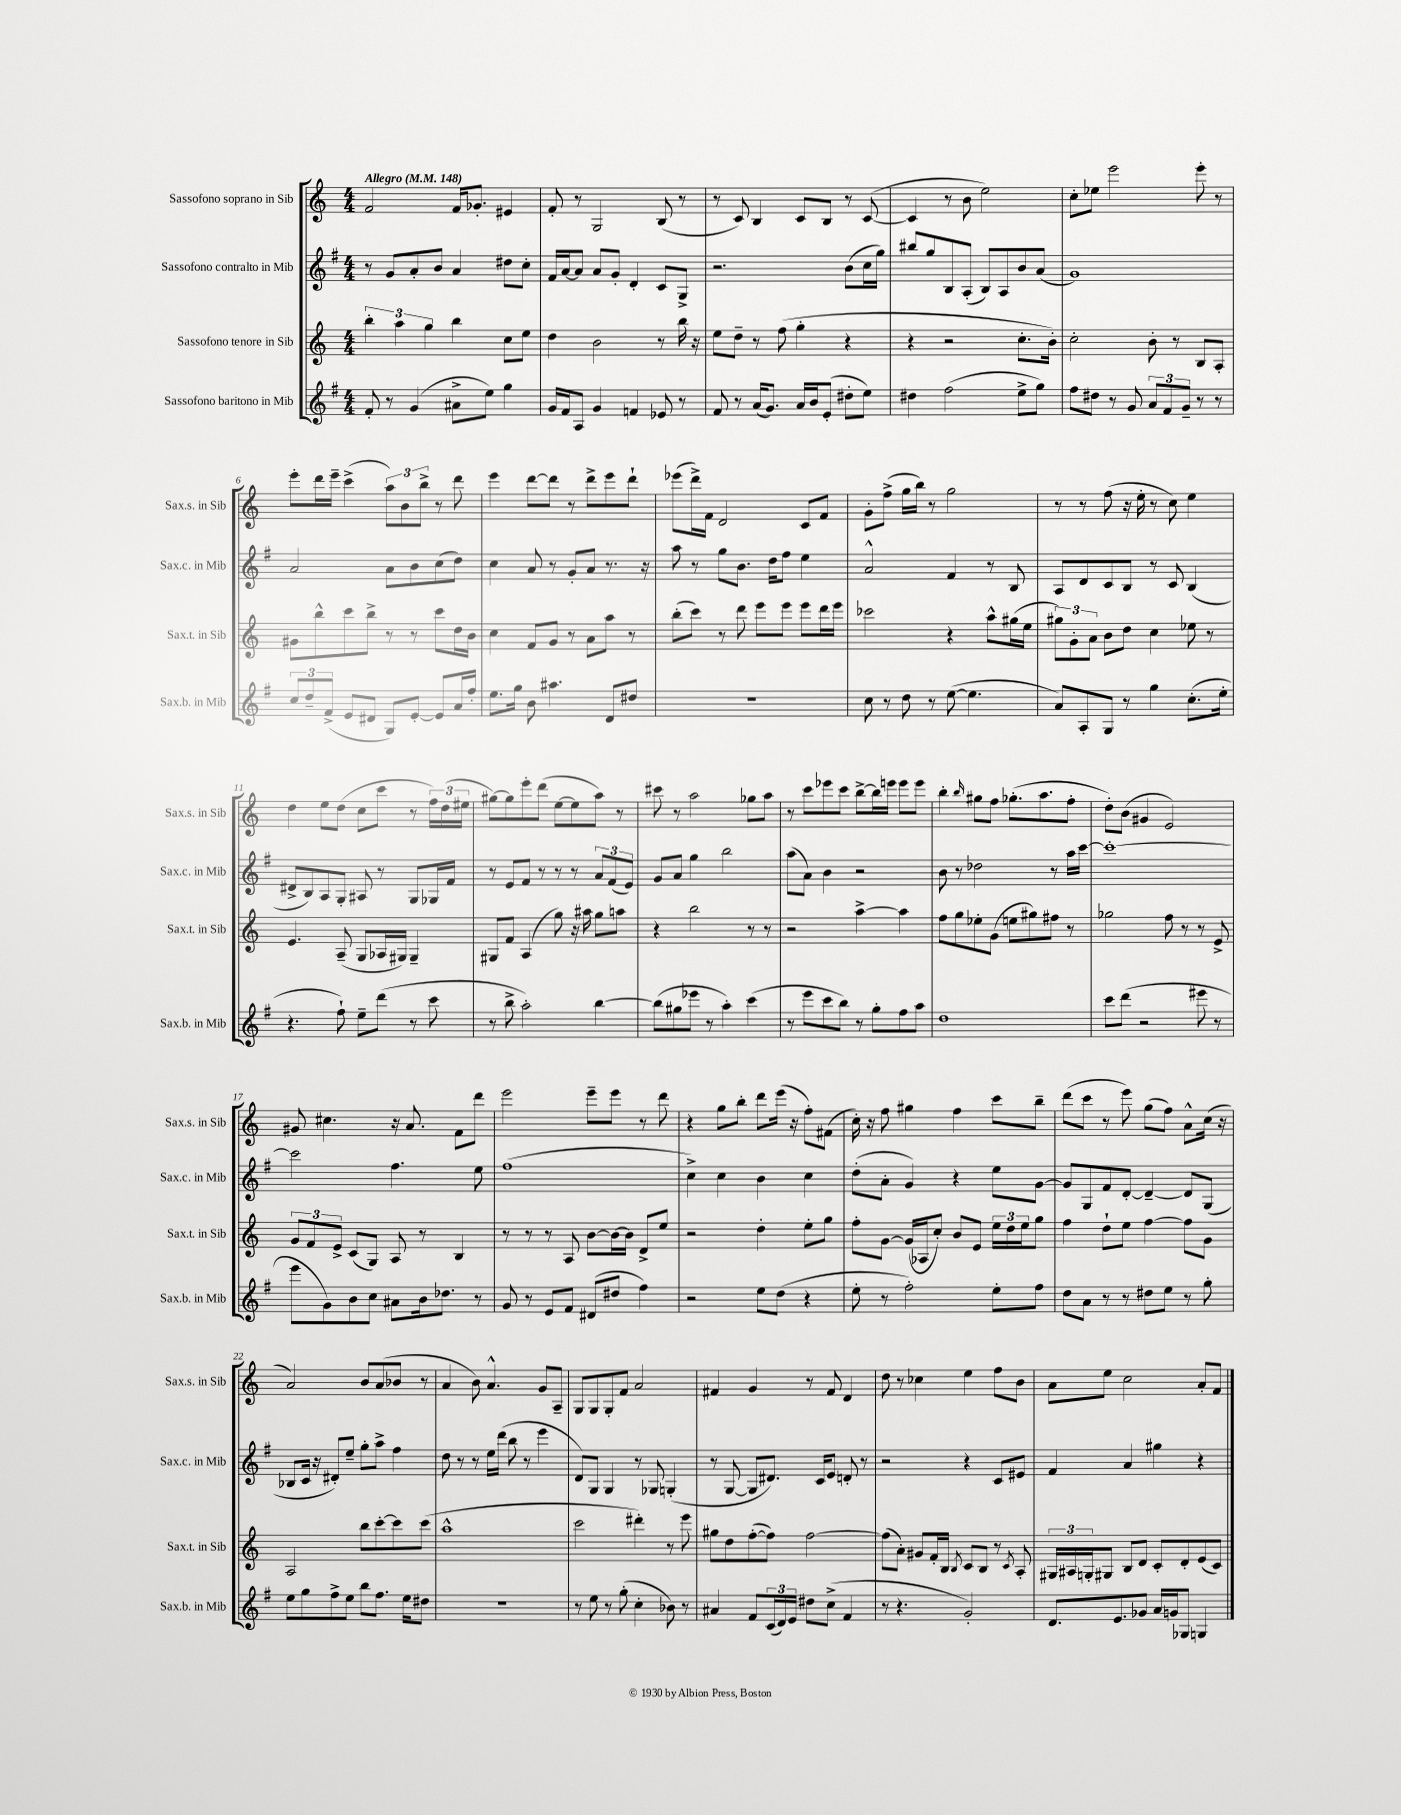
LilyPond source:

<<
\new StaffGroup <<
\new Staff = "s0" \with { instrumentName = "Sassofono soprano in Sib" shortInstrumentName = "Sax.s. in Sib" } {
    \clef treble \key c \major \numericTimeSignature \time 4/4 \tempo "Allegro" 4 = 148
    f'2 f'16 ges'8.-. eis'4 |
    f'8-. r8 g2 b8( r8 |
    r8 c'8) b4 c'8 b8 r8 c'8~( |
    c'4 r8 b'8 e''2) |
    c''8-. ees''8 e'''2 e'''8-. r8 |
    e'''8-. d'''16 e'''16-- c'''4->( \tuplet 3/2 { a''8) b'8 b''8-> } r8 d'''8 |
    e'''4 d'''8~ d'''8 r8 d'''8-> e'''8 d'''8-! |
    ees'''8( d'''16->) f'16 d'2 c'8 f'8 |
    g'8-. f''8->( g''16 b''16) r8 g''2 |
    r8 r8 f''8( r16 e''16-. r8 c''8) e''4 |
    d''4 e''8 d''8( c''8 c'''8 r8 \tuplet 3/2 { f''16) d''16( eis''16 } |
    gis''8~) gis''8 e'''8-. d'''8( e''8~ e''8 a''8) r8 |
    cis'''8 r8 a''2 ges''8 a''8 |
    r8 c'''8 ees'''8 c'''8 b''8~-> b''16 e'''16 e'''8 e'''8 |
    b''4-. \grace { b''16 } gis''8 f''8 ges''8.-.( a''8. f''8-. |
    d''8-.) b'8( gis'4 e'2) |
    gis'8 cis''4. r16 a'8. f'8 d'''8 |
    e'''2 e'''8-- e'''8 r8 d'''8 |
    r4 g''8 b''8-. d'''8 e'''16( r16 f''8-.) fis'8( |
    c''16-.) r16 f''8 gis''4 f''4 c'''8 b''8-- |
    d'''8( c'''8 r8 e'''8) g''8( f''8) a'8-^ c''16( r16 |
    a'2) b'8 a'8( bes'8 r8 |
    a'4 b'8) a'4.-^ g'8 a8-- |
    g8 g8 g8-. f'8 a'2 |
    fis'4 g'4 r8 fis'8 d'4 |
    d''8 r8 ces''4 e''4 f''8 b'8 |
    a'8 e''8 c''2 a'8-. f'8 \bar "|." |
}
\new Staff = "s1" \with { instrumentName = "Sassofono contralto in Mib" shortInstrumentName = "Sax.c. in Mib" } {
    \clef treble \key g \major \numericTimeSignature \time 4/4
    r8 g'8 a'8-. b'8 a'4 dis''8 c''8-. |
    fis'16 a'16~ a'8 a'8 g'8-. d'4-. c'8 g8-> |
    r2. b'8( c''16 g''16) |
    bis''8 g''8 b8 a8-.( b8) a8 b'8 a'8( |
    g'1) |
    a'2 a'8 b'8 c''8( d''8) |
    c''4 a'8 r8 g'8-. a'8 r8. r16 |
    a''8 r8 g''8 b'8. d''16 fis''8 e''4 |
    a'2-^ fis'4 r8 b8 |
    a8 d'8 c'8 b8 r8 c'8 b4( |
    dis'8-> b8) a8 g8-. ais8 r8 g8 ges16 fis'16 |
    r8 e'8 fis'8 r8 r8 r8 \tuplet 3/2 { a'8 fis'8( e'8) } |
    g'8 a'8 g''4 b''2 |
    a''8( a'8) b'4 r2 |
    b'8 r8 des''2 r8 a''16 c'''16~ |
    c'''1~-. |
    c'''2 fis''4. e''8 |
    fis''1( |
    c''4->) c''4 b'4 c''4 |
    d''8-.( a'8-. g'4) r4 e''8 g'8~ |
    g'8 g8 fis'8 d'8~-. d'4~-- d'8 g8( |
    bes8 c'16 r16 dis'8-.) e''8-- g''8-. a''8-> fis''4 |
    d''8 r8 r8 e''16 d'''16( b''8 r8 e'''4 |
    d'8) g8 g4 r8 ges8 g4-.( |
    r8 g8~ g8 dis'8.) c'16 e'8 d'8-. r8 |
    r2 r4 c'8 eis'8 |
    fis'4 a'4 gis''4 r4 \bar "|." |
}
\new Staff = "s2" \with { instrumentName = "Sassofono tenore in Sib" shortInstrumentName = "Sax.t. in Sib" } {
    \clef treble \key c \major \numericTimeSignature \time 4/4
    \tuplet 3/2 { b''4-. a''4 g''4 } b''4 c''8 e''8 |
    d''4 b'2 r8 b''16 r16 |
    e''8 d''8-- r8 f''8( g''4-. r4 |
    r4 r2 c''8.-. b'16-.) |
    c''2-. b'8-. r8 b8 a8-. |
    gis'8 b''8-^ c'''8 b''8-> r8 r8 c'''8 d''16 b'16 |
    c''4 f'8 g'8 r8 a'8 a''8 r8 |
    b''8-.( c'''8) r8 d'''8 e'''8 e'''8 e'''8 d'''16 e'''16 |
    ces'''2 r4 a''8-^ gis''16( e''16 |
    \tuplet 3/2 { gis''8) g'8-. a'8 } b'8 d''8 c''4 ees''8 r8 |
    e'4. a8--( g8 aes16 gis16) gis4-- |
    gis8 f'8 a4( g''8) r16 ais''16 g''8 a''8 |
    r4 b''2 r8 r8 |
    r2 a''4~-> a''4 |
    f''8 g''8 ees''8-. g'8( e''8 gis''8) fis''8 r8 |
    ges''2 f''8 r8 r8 e'8-> |
    \tuplet 3/2 { g'8 f'8 e'8-> } c'8( g8) a8 r8 b4 |
    r8 r8 r8 a8 b'8~ b'16~ b'16 d'8-> e''8 |
    r2 d''4-. e''8-. g''8 |
    f''8-. g'8~ g'16( aes16 c''8-.) b'8 e'8 \tuplet 3/2 { e''16 d''16 e''16 } g''8 |
    f''4 d''8-! e''8 f''4~ f''8 g'8 |
    a2 b''8 c'''8~-. c'''8 c'''8( |
    a''1-^ |
    c'''2 dis'''4-.) r8 e'''8 |
    gis''8 d''8 f''8~-.( f''8) f''2~ |
    f''8( a'8-.) gis'8 f'16-. b16 \acciaccatura { b8 } c'8 b8 r8 \acciaccatura { c'8 } a8-. |
    \tuplet 3/2 { gis16 ais16 g16-. } gis8 b8 d'8 c'8-. d'8-. e'8( c'8) \bar "|." |
}
\new Staff = "s3" \with { instrumentName = "Sassofono baritono in Mib" shortInstrumentName = "Sax.b. in Mib" } {
    \clef treble \key g \major \numericTimeSignature \time 4/4
    fis'8-. r8 g'4( ais'8-> e''8) g''4 |
    g'16 fis'16 a8 g'4 f'4 ees'8 r8 |
    fis'8 r8 a'16( g'8.) a'16 b'16 e'8-.( dis''8-. e''8) |
    dis''4 fis''2( e''8-> g''8) |
    fis''8 dis''8 r8 g'8 \tuplet 3/2 { a'8 fis'8 g'8-- } r8 r8 |
    \tuplet 3/2 { c''8 d''8-- fis'8->( } e'8 dis'8 g8) e'8~-. e'8 a'16 fis''16-. |
    e''8. g''16 b'8 ais''4. d'8 dis''8 |
    r1 |
    c''8 r8 d''8 r8 e''8~( e''4. |
    a'8) a8-. g8 r8 g''4 c''8.-.( e''16-. |
    r4. fis''8-!) e''8-- d'''8( r8 c'''8 |
    r8 b''8-> a''2-.) b''4~ |
    b''8( gis''8 ees'''8 r8 a''4-.) c'''4( |
    r8 e'''8 c'''8 b''8) r8 g''8-. fis''8 a''8 |
    d''1 |
    c'''8 d'''8( r2 eis'''8 r8 |
    e'''8 g'8) b'8 c''8 ais'8 b'16 des''8. r8 |
    g'8 r8 e'8 fis'8 dis'8( dis''8 fis''4) |
    r2 e''8 d''8( r4 |
    e''8-. r8 fis''2-.) e''8-. fis''8 |
    d''8 a'8 r8 r8 dis''8 e''8 r8 g''8-. |
    e''8 g''8 fis''8-> e''8 b''8 fis''8. e''16 dis''8 |
    R1 |
    r8 e''8 r8 g''8-.( c''4-. bes'8) r8 |
    ais'4 fis'8 \tuplet 3/2 { c'16( d'16) e'16 } dis''8 c''8->( fis'4 |
    r8 r4. g'2-.) |
    d'8. e'8. ges'8 a'16 g'16 ges8 g4 \bar "|." |
}
>>
>>
